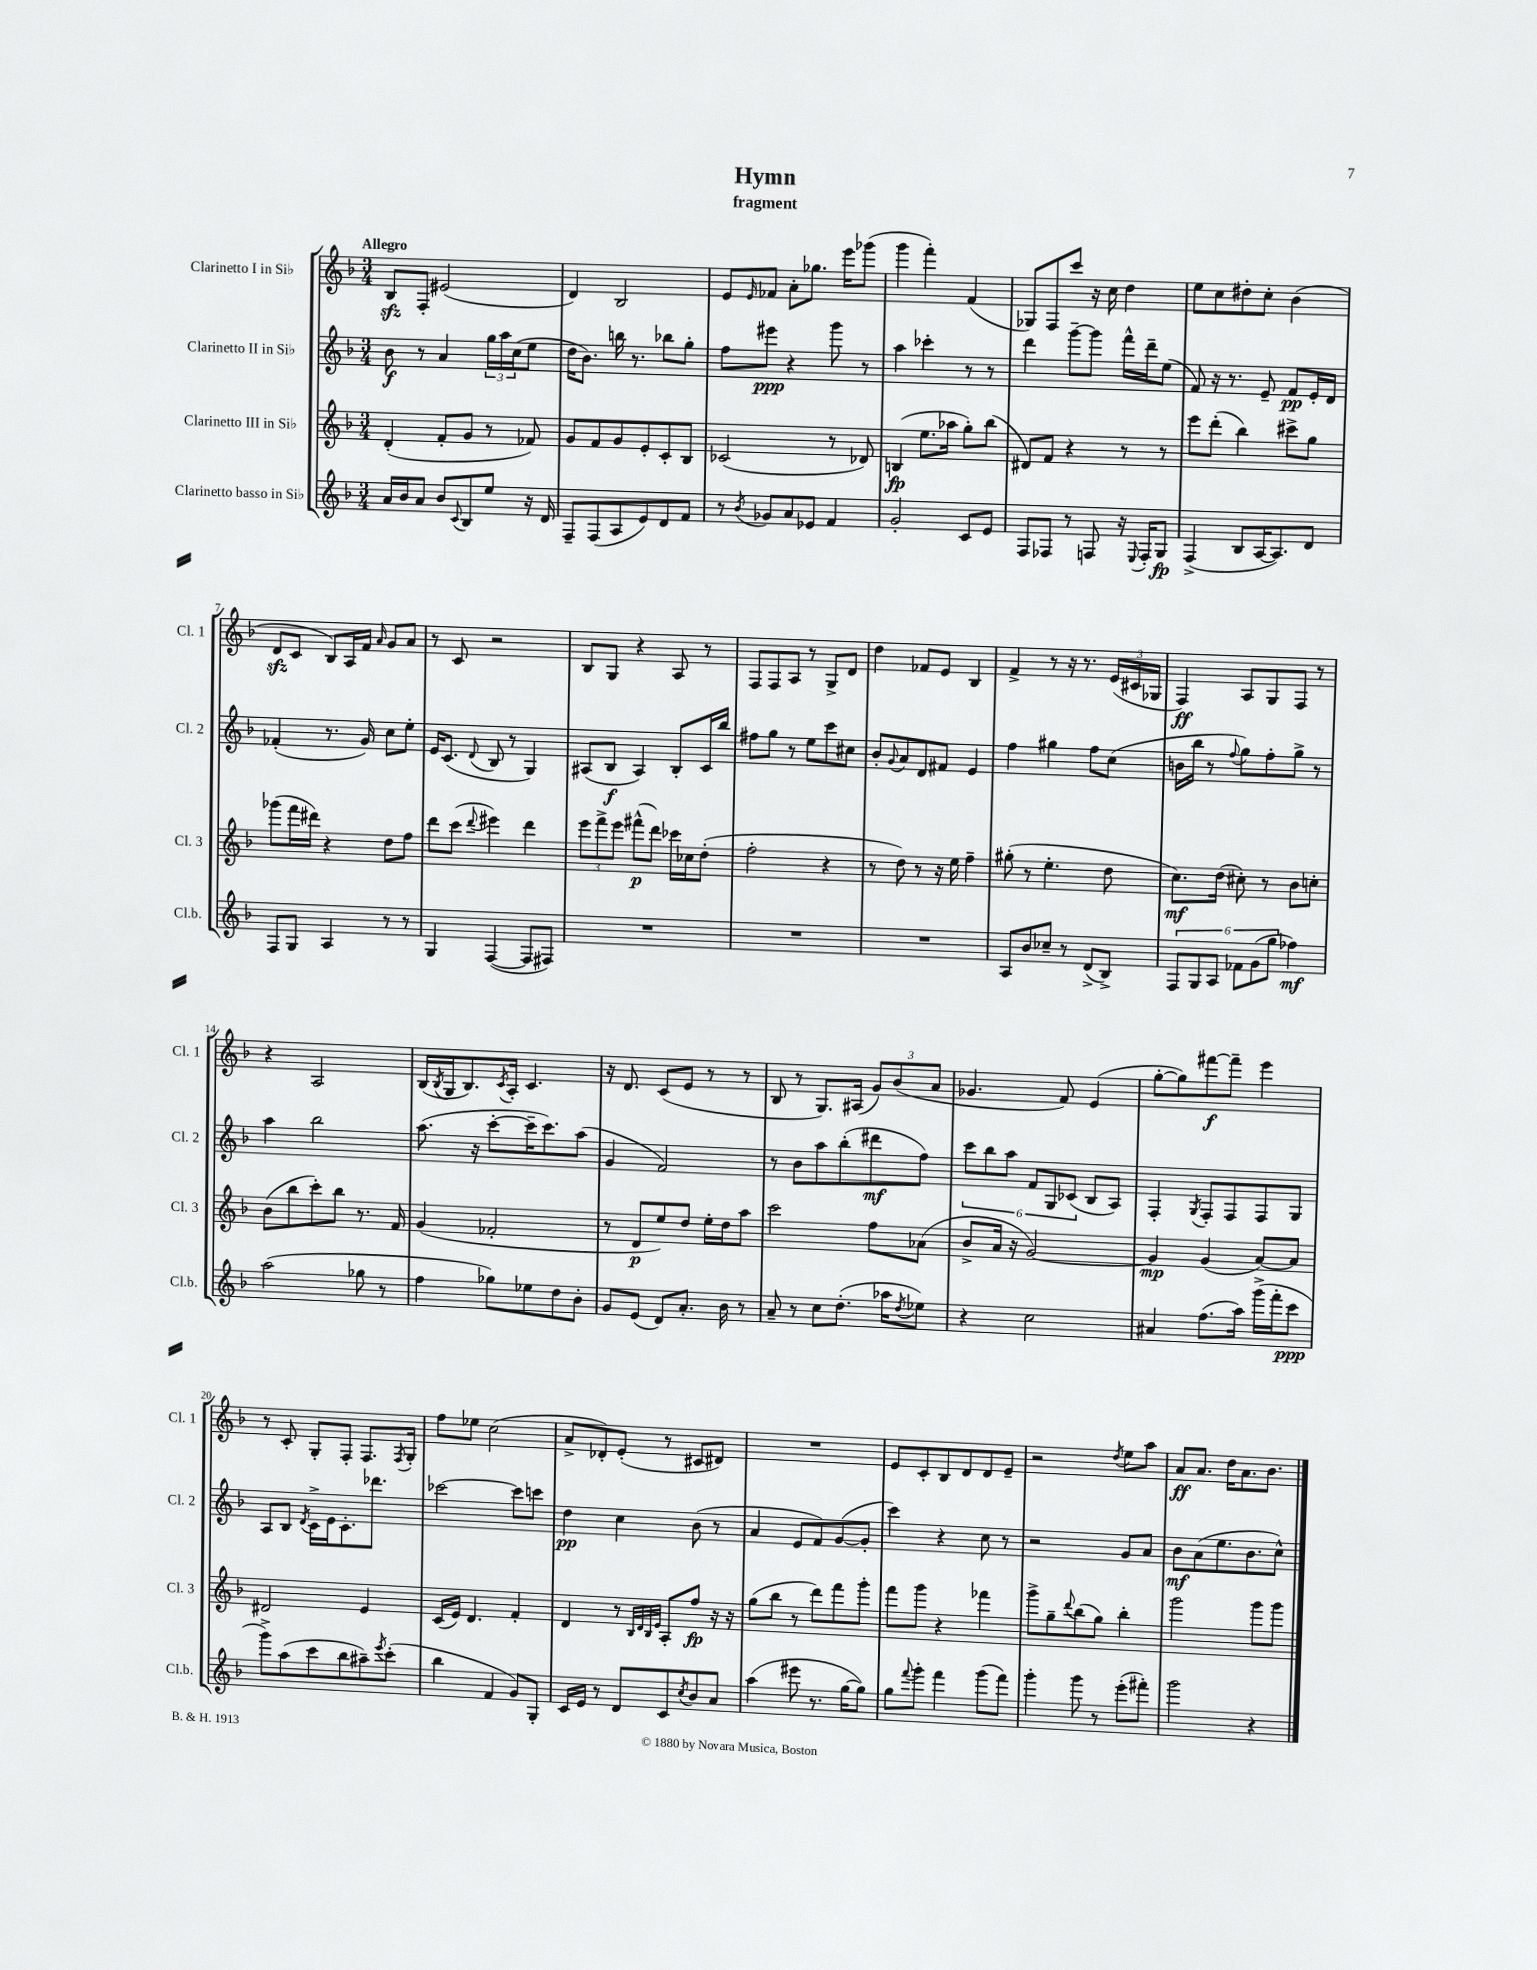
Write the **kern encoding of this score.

**kern	**dynam	**kern	**dynam	**kern	**dynam	**kern	**dynam
*part4	*part4	*part3	*part3	*part2	*part2	*part1	*part1
*staff4	*staff4	*staff3	*staff3	*staff2	*staff2	*staff1	*staff1
*I"Clarinetto basso in Si♭	*	*I"Clarinetto III in Si♭	*	*I"Clarinetto II in Si♭	*	*I"Clarinetto I in Si♭	*
*I'Cl.b.	*	*I'Cl. 3	*	*I'Cl. 2	*	*I'Cl. 1	*
*clefG2	*	*clefG2	*	*clefG2	*	*clefG2	*
*k[b-]	*	*k[b-]	*	*k[b-]	*	*k[b-]	*
*M3/4	*	*M3/4	*	*M3/4	*	*M3/4	*
=1	=1	=1	=1	=1	=1	=1	=1
!	!	!	!	!	!	!LO:TX:a:B:t=Allegro	!
16a/LL	.	(4d'/	.	8b-\	f	8B-zz/L	.
16b-/J	.	.	.	.	.	.	.
8a/J	.	.	.	8r	.	8F'/J	.
8b-/L	.	8f'/L	.	4a/	.	(2e#X/	.
8qqc/	.	.	.	.	.	.	.
8B-/	.	8g/J	.	.	.	.	.
8ee/J	.	8r	.	24gg\LL	.	.	.
.	.	.	.	24aa\	.	.	.
.	.	.	.	(24cc\J	.	.	.
16r	.	8f-X/)	.	8ee\J	.	.	.
16d/	.	.	.	.	.	.	.
=2	=2	=2	=2	=2	=2	=2	=2
8F~/L	.	8g/L	.	16dd\KL	.	4d/)	.
.	.	.	.	8.b-\J)	.	.	.
(8F/	.	8f/	.	.	.	.	.
8A/	.	8g/	.	16bbn\	.	2B-/	.
.	.	.	.	8.r	.	.	.
8e/)	.	8e'/	.	.	.	.	.
8d/	.	8c'/	.	8bb-X\L	.	.	.
8f/J	.	8B-/J	.	8gg'\J	.	.	.
=3	=3	=3	=3	=3	=3	=3	=3
8r	.	(2c-X/	.	8ff\L	.	8e/L	.
8qb-/	.	.	.	.	.	16qqe/	.
8g-X/L	.	.	.	8eee#X\J	ppp	8f-X/J	.
8a/	.	.	.	4r	.	8a'\L	.
8e-X/J	.	.	.	.	.	8.gg-X\J	.
4f/	.	8r	.	8ggg\	.	.	.
.	.	.	.	.	.	16eee\KL	.
.	.	8d-X/)	.	8r	.	(8ggg-X\J	.
=4	=4	=4	=4	=4	=4	=4	=4
2g'/	.	(4Bn/	fp	4aa\	.	4ggg\	.
.	.	8.ee\L	.	4ccc-X'\	.	4fff'\)	.
.	.	16aa-X\Jk	.	.	.	.	.
8c/L	.	8gg'\L)	.	8r	.	(4f/	.
8e/J	.	(8bb-\J	.	8r	.	.	.
=5	=5	=5	=5	=5	=5	=5	=5
8F/L	.	8d#X/L)	.	4ddd\	.	8G-X/L)	.
8F-X/J	.	8f/J	.	.	.	8F/	.
8r	.	4r	.	[8ggg~\L	.	8ccc/J	.
8Fn/	.	.	.	8ggg\J]	.	16r	.
.	.	.	.	.	.	16cc\	.
16r	.	8r	.	16fff^^\LL	.	4dd\	.
8qqE/	.	.	.	.	.	.	.
16F'/KL	.	.	.	16ddd~\J	.	.	.
8G/J	fp	8r	.	(8ee\J	.	.	.
=6	=6	=6	=6	=6	=6	=6	=6
(4F^/	.	8eee\L	.	8f/)	.	8ee\L	.
.	.	(8ddd'\J	.	16r	.	8cc\	.
.	.	.	.	8.r	.	.	.
8B-/L	.	4bb-\)	.	.	.	8dd#X'\	.
[16A/K	.	.	.	8e~/	.	8cc'\J	.
8.A/])	.	.	.	.	.	.	.
.	.	8ccc#X^\L	.	8f/L	pp	(4b-\	.
8d/J	.	8gg\J	.	16e'/L	.	.	.
.	.	.	.	16d/JJ	.	.	.
!!LO:LB:g=z
=7	=7	=7	=7	=7	=7	=7	=7
8F/L	.	(8ggg-X\L	.	(4f-X'/	.	8dzz/L	.
8G/J	.	16fff\L	.	.	.	8c/J	.
.	.	16ddd#X\JJ)	.	.	.	.	.
4A/	.	4r	.	8.r	.	8B-/L)	.
.	.	.	.	.	.	16A/L	.
.	.	.	.	16g/)	.	16f/JJ	.
.	.	.	.	.	.	16qqa/	.
8r	.	8dd\L	.	8cc\L	.	8g/L	.
8r	.	8ff\J	.	8ee'\J	.	8a/J	.
=8	=8	=8	=8	=8	=8	=8	=8
4G/	.	8ddd\L	.	16e/KL	.	8r	.
.	.	.	.	(8.c/J	.	.	.
.	.	(8ccc\J	.	.	.	8c/	.
.	.	8qqddd/	.	8qqd/	.	.	.
([4F/	.	4eee#X\)	.	8B-/	.	2r	.
.	.	.	.	8r	.	.	.
8F/L]	.	4ddd\	.	4G/)	.	.	.
8F#X/J)	.	.	.	.	.	.	.
=9	=9	=9	=9	=9	=9	=9	=9
2.r	.	12eee\L	.	(8A#X/L	.	8B-/L	.
.	.	12fff^\	.	.	.	.	.
.	.	.	.	8B-/J	f	8G/J	.
.	.	12eee\J	.	.	.	.	.
.	.	(8fff#X^^\L	p	4A#/)	.	4r	.
.	.	8ddd\J)	.	.	.	.	.
.	.	16ccc-X\LL	.	8B-'/L	.	8A/	.
.	.	16cc-X\J	.	.	.	.	.
.	.	(8dd'\J	.	16c/L	.	8r	.
.	.	.	.	16bb-/JJ	.	.	.
=10	=10	=10	=10	=10	=10	=10	=10
2.r	.	2ff'\	.	8ff#X\L	.	8F/L	.
.	.	.	.	8gg\J	.	8F/	.
.	.	.	.	8r	.	8A/J	.
.	.	.	.	8ee\L	.	8r	.
.	.	4r	.	8ccc\	.	8G^/L	.
.	.	.	.	8cc#X\J	.	8d/J	.
=11	=11	=11	=11	=11	=11	=11	=11
2.r	.	8r	.	8b-'/L	.	4dd\	.
.	.	.	.	8qqg/	.	.	.
.	.	8dd\)	.	8a/	.	.	.
.	.	8r	.	8d/	.	8f-X/L	.
.	.	16r	.	8f#X/J	.	8e/J	.
.	.	16ee\	.	.	.	.	.
.	.	4ff~\	.	4e/	.	4B-/	.
=12	=12	=12	=12	=12	=12	=12	=12
8A/L	.	(8gg#X'\	.	4ff\	.	4f^/	.
8b-/	.	8r	.	.	.	.	.
8cc-X~/J	.	4.ee'\	.	4gg#X\	.	8r	.
8r	.	.	.	.	.	16r	.
.	.	.	.	.	.	8.r	.
(8d^/L	.	.	.	8ff\L	.	.	.
8B-^/J)	.	8dd\	.	(8cc\J	.	(24e/LL	.
.	.	.	.	.	.	24c#X/	.
.	.	.	.	.	.	24G-X/JJ	.
=13	=13	=13	=13	=13	=13	=13	=13
12F/L	.	8.cc\L)	mf	16bn\LL	.	4F/)	ff
.	.	.	.	16bb-\JJ	.	.	.
12G/	.	.	.	.	.	.	.
.	.	.	.	8r	.	.	.
12A/J	.	.	.	.	.	.	.
.	.	(16dd\Jk	.	.	.	.	.
.	.	.	.	8qqff/	.	.	.
12f-X\L	.	8cc#X'\)	.	8gg\L)	.	8A/L	.
(12g\	.	.	.	.	.	.	.
.	.	8r	.	8ff'\	.	8G/	.
12gg\J	.	.	.	.	.	.	.
4ff-X\)	mf	8b-\L	.	8gg^\J	.	8F/J	.
.	.	8ccn'\J	.	8r	.	8r	.
!!LO:LB:g=z
=14	=14	=14	=14	=14	=14	=14	=14
(2aa\	.	(8b-\L	.	4aa\	.	4r	.
.	.	8bb-\	.	.	.	.	.
.	.	8ccc'\)	.	2bb-\	.	2A/	.
.	.	8bb-\J	.	.	.	.	.
8gg-X\	.	8.r	.	.	.	.	.
8r	.	.	.	.	.	.	.
.	.	16f/	.	.	.	.	.
=15	=15	=15	=15	=15	=15	=15	=15
4ff\	.	(4g/	.	(8.aa\	.	(16B-/LL	.
.	.	.	.	.	.	8qB-/	.
.	.	.	.	.	.	16G/J	.
.	.	.	.	.	.	8.B-/)	.
.	.	.	.	16r	.	.	.
8gg-X\L)	.	2f-X'/	.	[8ccc'\L	.	.	.
.	.	.	.	.	.	8qc/	.
.	.	.	.	.	.	16A'/Jk	.
8ee-X\	.	.	.	16ccc~\K]	.	4.c/	.
.	.	.	.	8.ccc\)	.	.	.
8dd\	.	.	.	.	.	.	.
8b-'\J	.	.	.	(8aa\J	.	.	.
=16	=16	=16	=16	=16	=16	=16	=16
8g/L	.	8r	.	4g/	.	16r	.
.	.	.	.	.	.	8.d/	.
(8e/J	.	8d/L	p	.	.	.	.
8d/L)	.	8ee/)	.	2f/)	.	(8c/L	.
8.a'/J	.	8dd/J	.	.	.	8e/J	.
.	.	16ee'\LL	.	.	.	8r	.
16b-\	.	16dd\J	.	.	.	.	.
8r	.	8aa\J	.	.	.	8r	.
=17	=17	=17	=17	=17	=17	=17	=17
8a~/	.	2ccc\	.	8r	.	8B-/	.
8r	.	.	.	8b-\L	.	8r	.
8cc\L	.	.	.	8aa\	.	8.G/L)	.
(8.dd'\J	.	.	.	(8bb-'\	.	.	.
.	.	.	.	.	.	(16A#X/Jk	.
.	.	8ff\L	.	8ddd#X\	mf	12g/L)	.
16aa-X\KL	.	.	.	.	.	.	.
.	.	.	.	.	.	(12b-/	.
8qdd/	.	.	.	.	.	.	.
8ee-X\J)	.	(8a-X\J	.	8ff\J)	.	.	.
.	.	.	.	.	.	12a/J	.
=18	=18	=18	=18	=18	=18	=18	=18
4r	.	8b-^/L	.	12ccc\L	.	4.g-X/	.
.	.	.	.	12bb-\	.	.	.
.	.	16a/Jk	.	.	.	.	.
.	.	.	.	12aa\J	.	.	.
.	.	16r	.	.	.	.	.
2cc\	.	[2g/)	.	12f/L	.	.	.
.	.	.	.	12G/	.	.	.
.	.	.	.	.	.	8f/)	.
.	.	.	.	(12c-X/J	.	.	.
.	.	.	.	8B-/L	.	(4e/	.
.	.	.	.	8A/J)	.	.	.
=19	=19	=19	=19	=19	=19	=19	=19
4a#X/	.	4g/]	mp	4F'/	.	[8gg'\L	.
.	.	.	.	.	.	8gg\])	.
.	.	.	.	8qG/	.	.	.
(8.ff\L	.	(4g/	.	8F'/L	.	[8fff#X\	f
.	.	.	.	8F/	.	8fff#~\J]	.
16aa\Jk)	.	.	.	.	.	.	.
(16ggg^\LL	.	[8a/L)	.	8F/	.	4eee\	.
16fff'\J	.	.	.	.	.	.	.
8ccc\J	ppp	8a/J]	.	8G/J	.	.	.
!!LO:LB:g=z
=20	=20	=20	=20	=20	=20	=20	=20
8ggg^\L)	.	2d#X/	.	8A/L	.	8r	.
(8aa\	.	.	.	8B-/J	.	8c'/	.
.	.	.	.	8qd/	.	.	.
8ccc\	.	.	.	16c^\LL	.	8G'/L	.
.	.	.	.	16e\J	.	.	.
8bb-\	.	.	.	8.c'\	.	8F'/J	.
8aa#X~\)	.	4e/	.	.	.	8.F/L	.
.	.	.	.	8.ddd-X\J	.	.	.
8qeee/	.	.	.	.	.	.	.
(8ccc'\J	.	.	.	.	.	.	.
.	.	.	.	.	.	8qF/	.
.	.	.	.	.	.	16G'/Jk	.
=21	=21	=21	=21	=21	=21	=21	=21
4bb-\	.	(16c/LL	.	[2ccc-X\	.	8ff\L	.
.	.	16e/JJ)	.	.	.	.	.
.	.	4.d/	.	.	.	8ee-X\J	.
4f/	.	.	.	.	.	(2cc\	.
8g/L)	.	4f'/	.	8ccc-\L]	.	.	.
8G'/J	.	.	.	8cccn\J	.	.	.
=22	=22	=22	=22	=22	=22	=22	=22
16c/LL	.	4d/	.	4dd\	pp	8a^/L	.
16e/JJ	.	.	.	.	.	.	.
8r	.	.	.	.	.	8d-X'/)	.
8d/L	.	8r	.	4cc\	.	(8e'/J	.
.	.	32qqB-/LLL	.	.	.	.	.
.	.	32qqd/	.	.	.	.	.
.	.	32qqB-/	.	.	.	.	.
.	.	32qqe/JJJ	.	.	.	.	.
8c/	.	8A'/L	.	.	.	8r	.
8qcc/	.	.	.	.	.	.	.
8b-/	.	8ff/J	fp	(8b-\	.	8c#X/L	.
8a/J	.	16r	.	8r	.	8d#X/J)	.
.	.	16r	.	.	.	.	.
=23	=23	=23	=23	=23	=23	=23	=23
(4aa\	.	(8gg\L	.	4a/	.	2.r	.
.	.	8bb-\J	.	.	.	.	.
8eee#X\	.	8r	.	8e/L	.	.	.
8.r	.	8ddd\L)	.	8f/)	.	.	.
.	.	8fff\	.	([8g/	.	.	.
[16gg\KL	.	.	.	.	.	.	.
8gg\J])	.	8ggg'\J	.	8g'/J]	.	.	.
=24	=24	=24	=24	=24	=24	=24	=24
8gg\L	.	8fff\L	.	4ccc\)	.	8e/L	.
8qqfff/	.	.	.	.	.	.	.
8ggg'\J	.	8ggg\J	.	.	.	8c'/	.
4fff\	.	4r	.	4r	.	8B-/	.
.	.	.	.	.	.	8d/	.
(8ggg\L	.	4fff-X\	.	8cc\	.	8d/	.
8fff\J)	.	.	.	8r	.	8e~/J	.
=25	=25	=25	=25	=25	=25	=25	=25
4ggg'\	.	8ggg^\L	.	2r	.	2r	.
.	.	8gg~\	.	.	.	.	.
.	.	8qqddd/	.	.	.	.	.
8ggg\	.	(8bb-\	.	.	.	.	.
8r	.	8gg\J)	.	.	.	.	.
.	.	.	.	.	.	8qdd/	.
(8eee'\L	.	4bb-'\	.	8g/L	.	8ee\L	.
8fff#X'\J)	.	.	.	8a/J	.	8aa\J	.
=26	=26	=26	=26	=26	=26	=26	=26
2ggg\	.	2ggg\	.	8b-\L	mf	8a/L	ff
.	.	.	.	(8a\	.	8.a/J	.
.	.	.	.	8.ee\	.	.	.
.	.	.	.	.	.	16dd\KL	.
.	.	.	.	.	.	8.a\	.
.	.	.	.	8.b-\	.	.	.
4r	.	8ggg\L	.	.	.	.	.
.	.	.	.	.	.	8.b-\J	.
.	.	8ggg\J	.	8cc^^\J)	.	.	.
==	==	==	==	==	==	==	==
*-	*-	*-	*-	*-	*-	*-	*-
